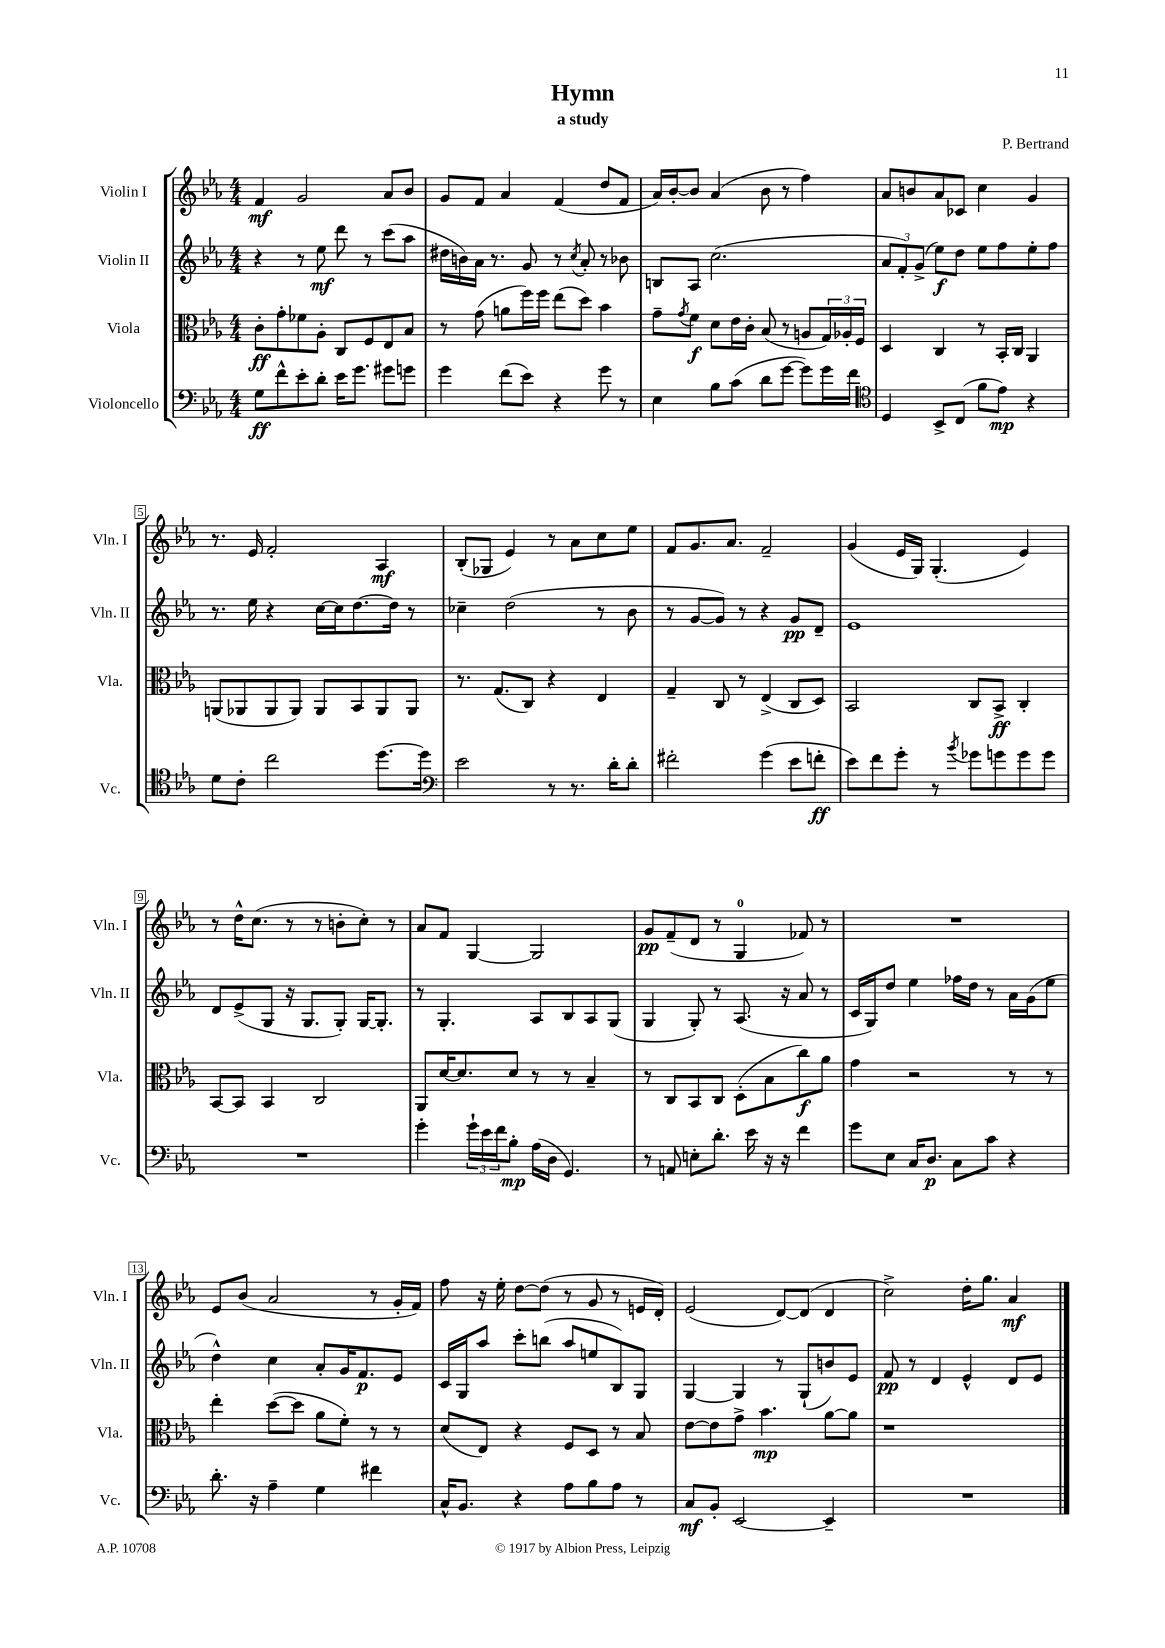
\header { title = "Hymn" composer = "P. Bertrand" subtitle = "a study" }
<<
\new StaffGroup <<
\new Staff = "s0" \with { instrumentName = "Violin I" shortInstrumentName = "Vln. I" } {
    \clef treble \key ees \major \numericTimeSignature \time 4/4
    f'4\mf g'2 aes'8 bes'8 |
    g'8 f'8 aes'4 f'4( d''8 f'8 |
    aes'16) bes'16~-. bes'8 aes'4( bes'8 r8 f''4) |
    aes'8 b'8 aes'8 ces'8 c''4 g'4 |
    r8. ees'16 f'2-. aes4\mf |
    bes8-.( ges8 ees'4) r8 aes'8 c''8 ees''8 |
    f'8 g'8. aes'8. f'2-- |
    g'4( ees'16 g16) g4.-.( ees'4) |
    r8 d''16-^ c''8.( r8 r8 b'8-. c''8-.) r8 |
    aes'8 f'8 g4~ g2 |
    g'8\pp f'8--( d'8 r8 g4-0 fes'8) r8 |
    R1 |
    ees'8 bes'8( aes'2 r8 g'16-. f'16) |
    f''8 r16 ees''16-. d''8~ d''8( r8 g'8 r8 e'16 d'16-.) |
    ees'2( d'8~) d'8( d'4 |
    c''2->) d''16-. g''8. aes'4\mf \bar "|." |
}
\new Staff = "s1" \with { instrumentName = "Violin II" shortInstrumentName = "Vln. II" } {
    \clef treble \key ees \major \numericTimeSignature \time 4/4
    r4 r8 ees''8\mf d'''8 r8 c'''8( aes''8 |
    dis''16 b'16) aes'16 r8. g'8 r8 \acciaccatura { c''8 } aes'8-. r8 bes'8 |
    b8 aes8 c''2.( |
    \tuplet 3/2 { aes'8 f'8-.) g'8->( } ees''8\f) d''8 ees''8 f''8 ees''8-. f''8 |
    r8. ees''16 r4 c''16~ c''16 d''8.~ d''16 r8 |
    ces''4-- d''2( r8 bes'8 |
    r8 g'8~ g'8) r8 r4 g'8\pp d'8-- |
    ees'1 |
    d'8 ees'8->( g8 r16 g8. g8-.) g16~ g8.-. |
    r8 g4.-. aes8 bes8 aes8 g8( |
    g4 g8-.) r8 aes8.( r16 aes'8 r8 |
    c'16 g16) d''8 ees''4 fes''16 d''16 r8 aes'16 g'16( ees''8 |
    d''4-^) c''4 aes'8-. g'16 f'8.\p ees'8 |
    c'16 g16 aes''8 c'''8-. b''8( aes''8 e''8 bes8) g8 |
    g4~ g4 r8 g8-!( b'8) ees'8 |
    f'8\pp r8 d'4 ees'4-^ d'8 ees'8 \bar "|." |
}
\new Staff = "s2" \with { instrumentName = "Viola" shortInstrumentName = "Vla." } {
    \clef alto \key ees \major \numericTimeSignature \time 4/4
    c'8-.\ff g'8-. fes'8 aes8-. c8 f8 ees8 bes8 |
    r8 g'8( a'8 f''16) f''16 ees''8( d''8) bes'4 |
    g'8-- \acciaccatura { g'8 } f'8\f d'8 ees'16 c'16-. bes8( r8 a8 \tuplet 3/2 { g16) aes16-. f16 } |
    d4 c4 r8 bes,16-. c16 aes,4 |
    a,8( aes,8 aes,8 aes,8) aes,8 bes,8 aes,8 aes,8 |
    r8. g8.( c8) r4 ees4 |
    g4-- c8 r8 ees4->( c8 d8) |
    bes,2 c8 bes,8->\ff c4-. |
    bes,8~ bes,8 bes,4 c2 |
    aes,8 d'16~ d'8. d'8 r8 r8 bes4-- |
    r8 c8 bes,8 c8 d8-.( bes8 c''8\f) aes'8 |
    g'4 r2 r8 r8 |
    ees''4-. d''8~( d''8 aes'8 f'8-.) r8 r8 |
    d'8( ees8) r4 f8 d8 r8 bes8 |
    ees'8~ ees'8 g'8-> bes'4.\mp aes'8~ aes'8 |
    r1 \bar "|." |
}
\new Staff = "s3" \with { instrumentName = "Violoncello" shortInstrumentName = "Vc." } {
    \clef bass \key ees \major \numericTimeSignature \time 4/4
    g8\ff f'8-^ ees'8-. d'8-. ees'16 g'8. gis'8 g'8 |
    g'4 f'8( ees'8) r4 g'8 r8 |
    ees4 bes8 c'8( d'8 g'8~ g'8) g'16 f'16 |
    \clef tenor d4 bes,8-> c8( f'8 ees'8\mp) r4 |
    d'8 c'8-. c''2 d''8.~ d''16 |
    \clef bass ees'2 r8 r8. d'16-. d'8-. |
    fis'2-. g'4( ees'8 f'8-.\ff |
    ees'8) f'8 g'8-. r8 \acciaccatura { bes'8 } ges'8 g'8 g'8 g'8 |
    R1 |
    g'4-. \tuplet 3/2 { g'16-! ees'16 f'16 } bes8-.\mp aes16( d16 g,4.) |
    r8 a,8 e8-. d'8.-. ees'16 r16 r16 f'4 |
    g'8 ees8 c16 d8.\p c8 c'8 r4 |
    d'8.-. r16 aes4-- g4 fis'4 |
    c16-^ bes,8. r4 aes8 bes8 aes8 r8 |
    c8\mf bes,8-. ees,2~ ees,4-- |
    R1 \bar "|." |
}
>>
>>
\layout { \context { \Score \override BarNumber.stencil = #(make-stencil-boxer 0.1 0.3 ly:text-interface::print) } }
